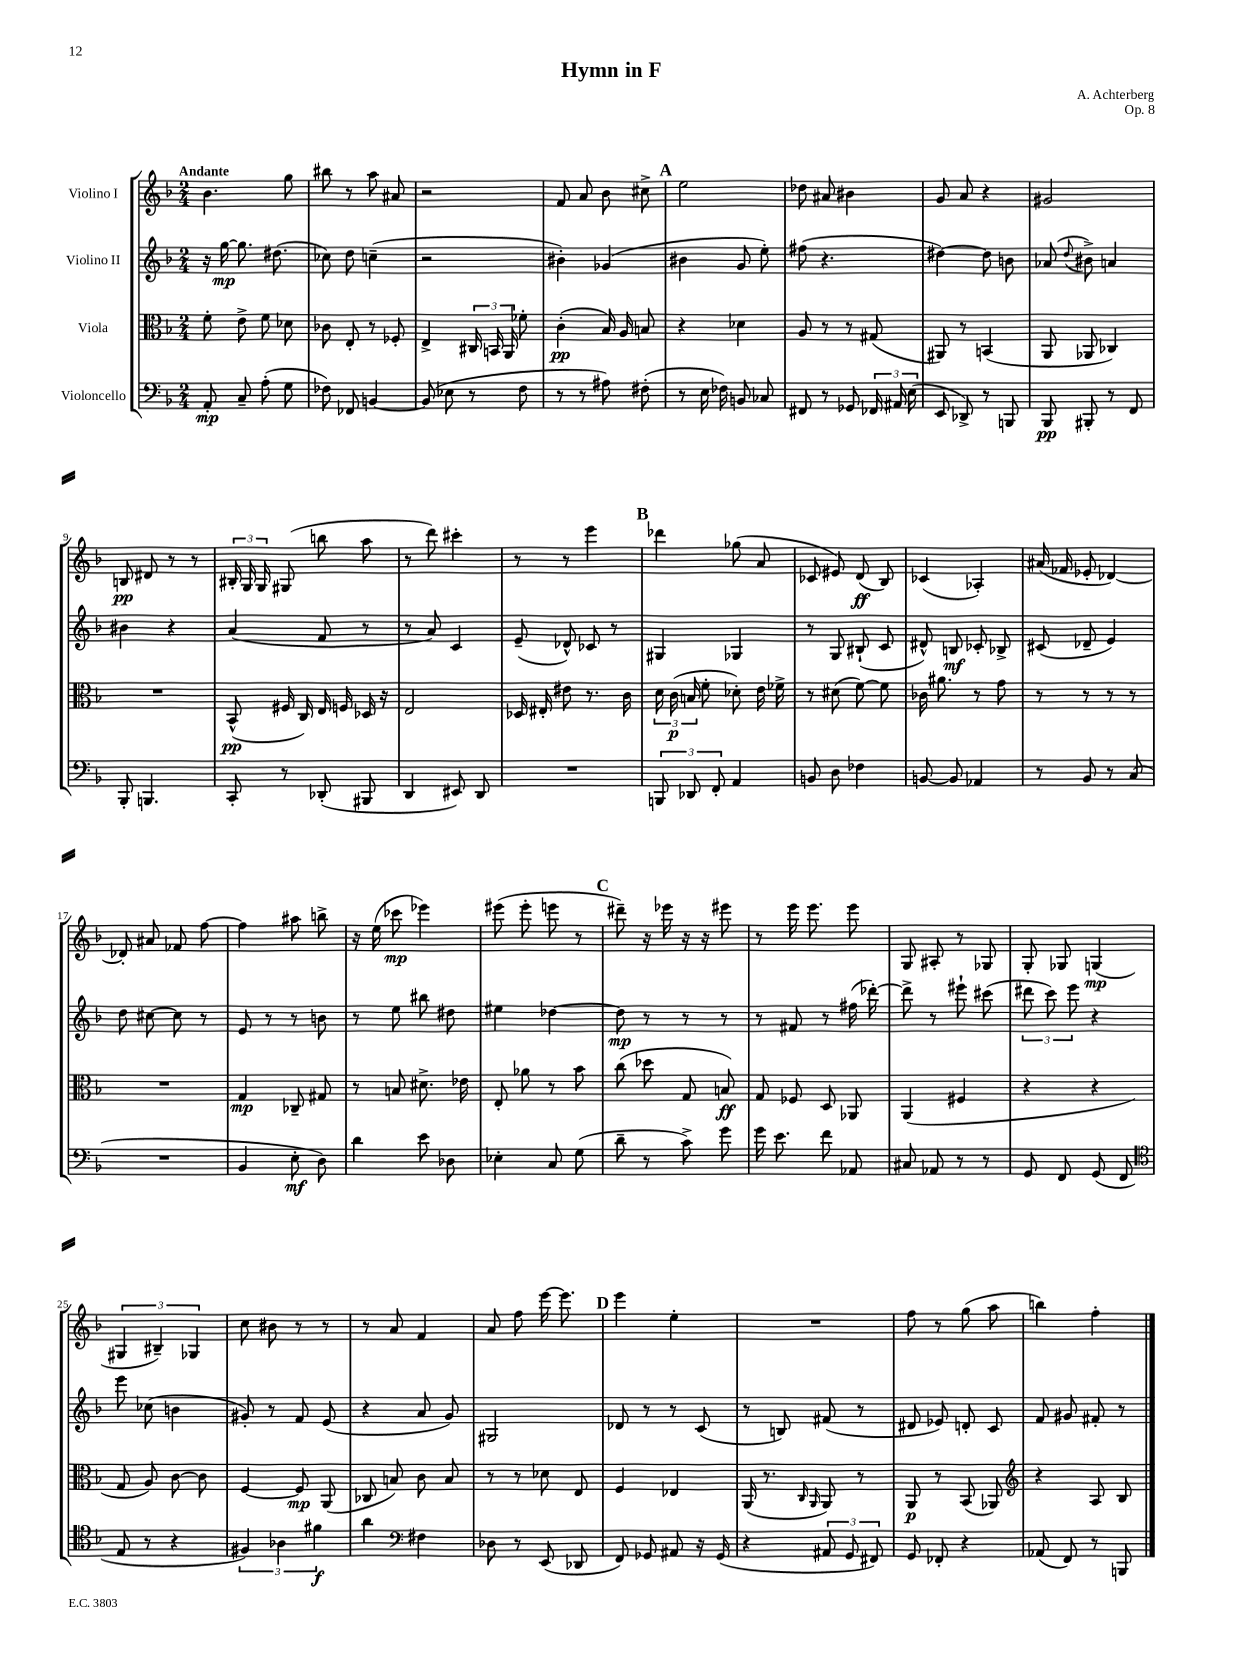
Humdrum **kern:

**kern	**kern	**kern	**kern
*staff4	*staff3	*staff2	*staff1
*clefF4	*clefC3	*clefG2	*clefG2
*k[b-]	*k[b-]	*k[b-]	*k[b-]
*M2/4	*M2/4	*M2/4	*M2/4
8AA'	8f'	16r	4.b-
.	.	[16gg	.
8C~	8e^	8.gg]	.
(8A'	8f	.	.
.	.	(8.dd#	.
8G	8d-	.	8gg
=	=	=	=
8F-)	8c-	8cc-)	8bb#
8FF-	8E'	8dd	8r
[4BB	8r	(4cc~	8aa
.	8F-'	.	8a#
=	=	=	=
(8BB]	4E^	2r	2r
8E-	.	.	.
8r	24C#	.	.
.	24BB	.	.
.	24AA	.	.
8F	8f-'	.	.
=	=	=	=
8r	(4c'	4b#')	8f
8r	.	.	8a
8A#)	16B-)	(4g-	8b-
.	16A	.	.
(8F#'	8B	.	8cc#^
=	=	=	=
8r	4r	4b#	2ee
16E	.	.	.
16F-)	.	.	.
8BB	4d-	8g	.
8C-	.	8ee')	.
=	=	=	=
8FF#	8A	(8ff#	8dd-
8r	8r	4.r	8a#
8GG-	8r	.	4b#
24FF-	(8G#	.	.
24AA#	.	.	.
(24E	.	.	.
=	=	=	=
8EE	8AA#)	[4dd#)	8g
8DD-^)	8r	.	8a
8r	(4BB	8dd#]	4r
8BBB	.	8b	.
=	=	=	=
8BBB-	8AA	(8a-	2g#
.	.	8qqdd	.
8BBB#'	8AA-	8b#^)	.
8r	4C-)	4a	.
8FF	.	.	.
=	=	=	=
8BBB-'	2r	4b#	8B
4.BBB	.	.	8d#
.	.	4r	8r
.	.	.	8r
=	=	=	=
8CC'	(8BB-^^	(4a	24B#'
.	.	.	24G
.	.	.	24G
8r	16F#	.	(8G#
.	16C)	.	.
(8DD-'	16E	8f	8bb
.	16F	.	.
8BBB#	16D-	8r	8aa
.	16r	.	.
=	=	=	=
4DD	2E	8r	8r
.	.	8a)	8ddd)
8EE#)	.	4c	4ccc#'
8DD	.	.	.
=	=	=	=
2r	16D-	(8e~	8r
.	16E#'	.	.
.	8e#	8d-^^)	8r
.	8.r	8c-	4eee
.	.	8r	.
.	16c	.	.
=	=	=	=
12BBB	24d	4G#	4ddd-
.	(24c	.	.
12DD-	24B	.	.
.	8f'	.	.
12FF'	.	.	.
4AA	8d-')	4G-	(8gg-
.	16e	.	8a
.	16f-^	.	.
=	=	=	=
8BB	8r	8r	8c-
8D	(8d#	8G	8e#)
4F-	[8f)	(8B#`	(8d
.	8f]	8c	8B-)
=	=	=	=
[8BB	16c-	8d#^^)	(4c-
.	8.a#	.	.
8BB]	.	8B	.
4AA-	8r	8c-'	4A-')
.	8g	8B-^	.
=	=	=	=
8r	8r	(8c#	(16a#
.	.	.	16f-
8BB-	8r	8d-~	8e-'
8r	8r	4e)	[4d-)
(8C	8r	.	.
=	=	=	=
2r	2r	8dd	8d-']
.	.	[8cc#	8a#
.	.	8cc#]	8f-
.	.	8r	[8ff
=	=	=	=
4BB-	4G	8e	4ff]
.	.	8r	.
8E'	8C-~	8r	8aa#
8D)	8G#	8b	8bb^
=	=	=	=
4d	8r	8r	16r
.	.	.	(16ee
.	8B	8ee	8ccc-
8e	8.d#^	8bb#	4eee-)
8D-	.	8dd#	.
.	16e-	.	.
=	=	=	=
4E-'	8E'	4ee#	(8eee#
.	8a-	.	8eee#'
8C	8r	[4dd-	8eee
(8G	8b-	.	8r
=	=	=	=
8d~	(8cc	8dd-]	8ddd#~)
8r	8dd-	8r	16r
.	.	.	16eee-
8c^)	8G	8r	16r
.	.	.	16r
8g	8B)	8r	8eee#
=	=	=	=
16g	8G	8r	8r
8.e	.	.	.
.	8F-	8f#	16eee
.	.	.	8.eee
8f	8D	8r	.
8AA-	8AA-	(16ff#	8eee
.	.	[16ddd-')	.
=	=	=	=
8C#	(4AA	8ddd-^]	8G
8AA-	.	8r	8A#'
8r	4F#	8eee#`	8r
8r	.	(8ccc#	8G-
=	=	=	=
8GG	4r	12ddd#	8G'
.	.	12ccc)	.
8FF	.	.	8G-
.	.	12eee	.
(8GG	4r	4r	(4G
8FF	.	.	.
=	=	=	=
*clefC4	*	*	*
8E	8G	8eee	6G#
8r	8A)	(8cc-	.
.	.	.	6B#~)
4r	[8c	4b	.
.	.	.	6G-
.	8c]	.	.
=	=	=	=
6F#)	[4F	8g#')	8cc
.	.	8r	8b#
6A-	.	.	.
.	8F]	8f	8r
6f#	.	.	.
.	(8AA	(8e	8r
=	=	=	=
4a	8C-	4r	8r
.	8B)	.	8a
*clefF4	*	*	*
4F#	8c	8a	4f
.	8B	8g)	.
=	=	=	=
8D-	8r	2G#	8a
8r	8r	.	8ff
(8EE	8d-	.	[16eee
.	.	.	8.eee]
8DD-	8E	.	.
=	=	=	=
8FF)	4F	8d-	4eee
8GG-	.	8r	.
8AA#	4E-	8r	4ee'
16r	.	(8c	.
(16GG-	.	.	.
=	=	=	=
4r	(16AA	8r	2r
.	8.r	.	.
.	.	8B)	.
.	16qqC	.	.
.	16qqAA	.	.
12AA#	8AA)	(8f#	.
12GG	.	.	.
.	8r	8r	.
12FF#)	.	.	.
=	=	=	=
8GG	8AA	8d#	8ff
8FF-'	8r	8e-)	8r
4r	(8BB-	8d'	(8gg
.	8AA-)	8c	8aa
=	=	=	=
*	*clefG2	*	*
(8AA-	4r	8f	4bb)
8FF)	.	8g#	.
8r	8A	8f#'	4ff'
8BBB	8B-	8r	.
==	==	==	==
*-	*-	*-	*-
